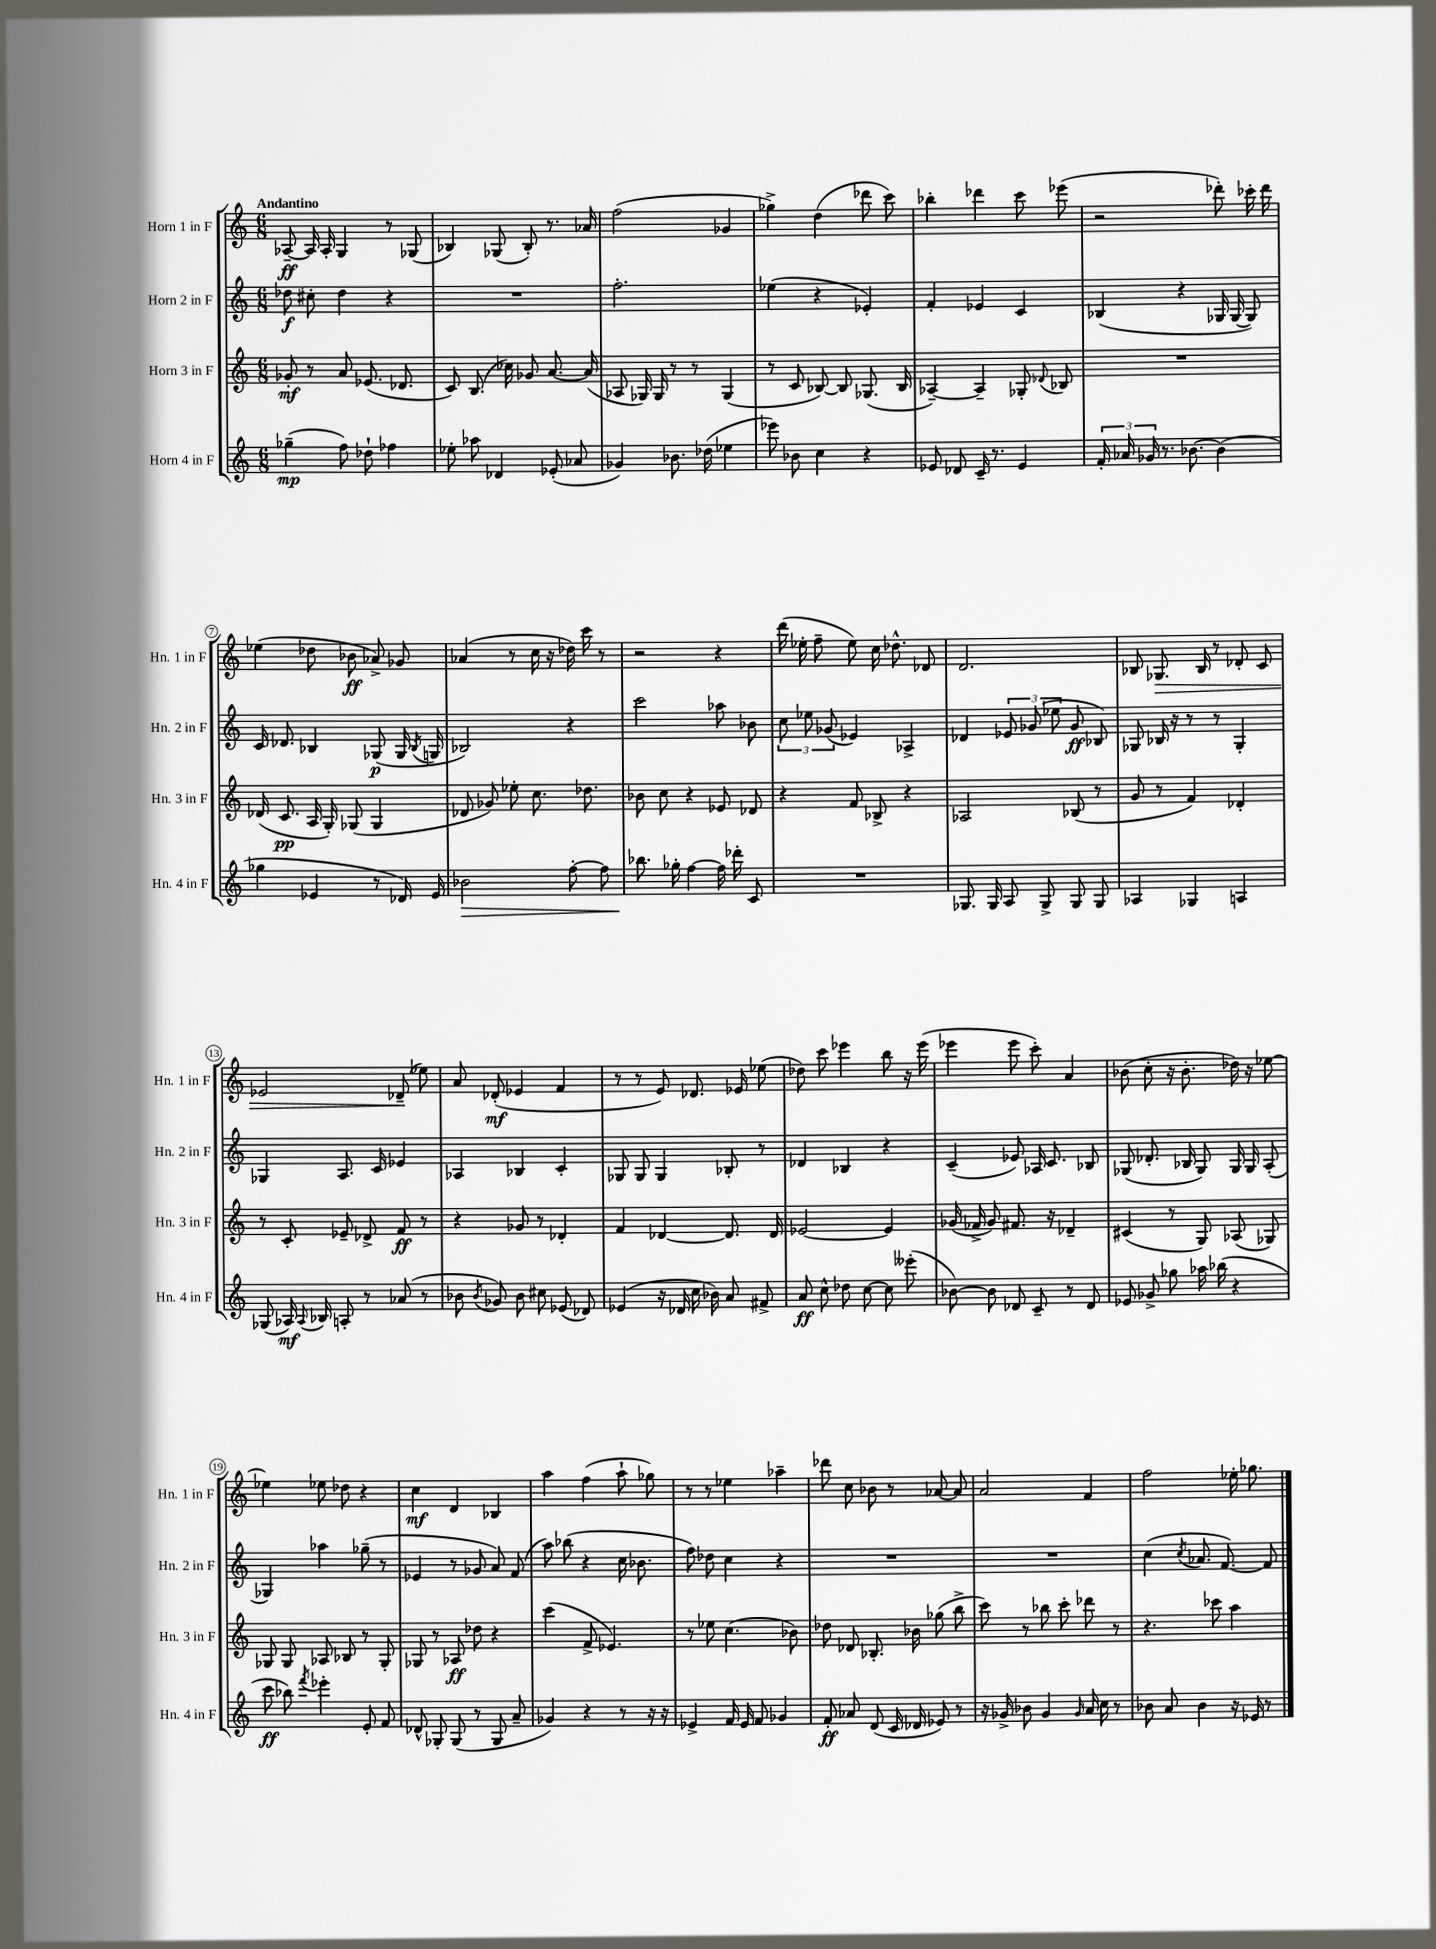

**kern	**kern	**kern	**kern
*staff4	*staff3	*staff2	*staff1
*clefG2	*clefG2	*clefG2	*clefG2
*k[]	*k[]	*k[]	*k[]
*M6/8	*M6/8	*M6/8	*M6/8
(4gg-~	8g-'	8dd-	[8A-~
.	8r	8cc#'	16A-]
.	.	.	16A-'
8ff)	8a	4dd-	4G
8dd-`	(8.e-	.	.
4ff-	.	4r	8r
.	8.d-	.	.
.	.	.	(8G-
=	=	=	=
8ee-'	8c)	2.r	4B-)
8aa-	(8.B	.	.
4d-	.	.	(8G-
.	16cc-)	.	.
.	8g-	.	8B-')
(8e-'	[8.a	.	8.r
8a-	.	.	.
.	(16a]	.	16a-
=	=	=	=
4g-)	8A-	2.ff'	(2ff
.	16G-)	.	.
.	16G-	.	.
8.b-	8r	.	.
.	8r	.	.
(16dd-	.	.	.
4ee-	(4G-	.	4g-
=	=	=	=
8eee-)	8r	(4ee-	4gg-^)
8b-	8c	.	.
4cc	[8B-)	4r	(4dd
.	8B-]	.	.
4r	(8.G-	4e-')	8ddd-
.	.	.	8ccc)
.	16B-	.	.
=	=	=	=
8e-	[4A-~)	4f'	4bb-'
8d-	.	.	.
16c~	4A-~]	4e-	4ddd-
8.r	.	.	.
4e-	8G-'	4c	8ccc
.	8qqd-	.	.
.	8B-	.	(8eee-
=	=	=	=
24f'	2.r	(4B-	2r
24a-	.	.	.
24g-	.	.	.
8.r	.	.	.
.	.	4r	.
[8.b-	.	.	.
(4b-]	.	16G-	8ddd-')
.	.	[16G-	.
.	.	8G-])	16ccc-'
.	.	.	16ddd-
=	=	=	=
4gg-	(16d-	16c	(4ee-
.	8.c	8.d-	.
4e-	16A	4B-	8dd-
.	16G')	.	.
.	(8G-	.	8b-
8r	4G-	(8G-	8a-^)
16d-)	.	16G-	8g-
.	.	8qB-	.
16e-	.	16G	.
=	=	=	=
2b-	8d-	2B-)	(4a-
.	8g-)	.	.
.	8ee-'	.	8r
.	8.cc	.	16cc
.	.	.	16r
[8ff'	.	4r	16dd-)
.	8.dd-	.	16ccc
8ff]	.	.	8r
=	=	=	=
8.bb-	8b-	2ccc	2r
.	8cc	.	.
16gg-'	.	.	.
[4ff	4r	.	.
16ff]	8e-	8aa-	4r
16ddd-'	.	.	.
8c	8d-	8b-	.
=	=	=	=
2.r	4r	12cc	(16ddd
.	.	.	16ee-'
.	.	12ee-	.
.	.	.	8ff~
.	.	(12g-	.
.	8f	4e-)	8ee-)
.	8B-^	.	16cc
.	.	.	8.dd-^^
.	4r	4A-^	.
.	.	.	8d-
=	=	=	=
8.G-	2A-	4d-	2.d
16G-	.	.	.
8A	.	12e-	.
.	.	(12g-	.
8G-^	.	.	.
.	.	12ee-	.
8G-	(8B-	8g-	.
8G-	8r	8B-)	.
=	=	=	=
4A-	8g	8G-	8B-
.	8r	16B-	8.G-
.	.	16r	.
4G-	4f)	8r	.
.	.	.	16B-
.	.	8r	8r
4A	4d-'	4G-'	8d-'
.	.	.	8c
=	=	=	=
(8G-	8r	4G-	2e-
16A-)	8c'	.	.
8qqA-	.	.	.
16B-	.	.	.
8A'	8e-~	8.A	.
8r	8d-^	.	.
.	.	16c	.
(8a-	8f	4e-	(8d-~
8r	8r	.	8ee-)
=	=	=	=
8b-	4r	4A-	8a
8qb-	.	.	.
8g-)	.	.	(8d-'
8b-	8g-	4B-	4e-
8cc#	8r	.	.
(8e-	4d-'	4c'	4f
8d-)	.	.	.
=	=	=	=
(4e-	4f	8G-	8r
.	.	8G-	8r
16r	[4d-	4G-	8e)
16d-	.	.	.
16cc	.	.	8.d-
16b-)	.	.	.
8a	8.d-]	8B-'	.
.	.	.	16e-
8f#^	.	8r	(8ee-
.	16d-	.	.
=	=	=	=
8a	[2e-	4d-	8dd-)
8cc^^	.	.	8ccc
8dd-	.	4B-	4eee-
[8cc	.	.	.
8cc]	4e-]	4r	8bb
(8eee--'	.	.	16r
.	.	.	(16eee-
=	=	=	=
[8b-)	(16g-	(4c~	4eee-
.	16f-^	.	.
8b-]	8g-)	.	.
8d-	8.f#	8e-)	8eee-
8c~	.	16A-	8ccc')
.	16r	8.c	.
8r	4d-~	.	4a
8d-	.	8B-	.
=	=	=	=
8e-	(4c#	(8G-	(8b-
8g-^	.	8.d-'	8cc'
8gg-	8r	.	16r
.	.	16B-	8.b-'
16aa-	8G)	8G-)	.
(16bb-	.	.	.
4r	(8A-	16G-	16dd-)
.	.	16G-	16r
.	8G-)	(8A'	[8ee-
=	=	=	=
8ccc	8G-	4G-)	4ee-]
8bb-)	8G-	.	.
8qfff	.	.	.
4eee-'	8A-	4aa-	8ee-
.	8B-	.	8dd-
8e'	8r	(8gg-~	4r
8f	8G-'	8r	.
=	=	=	=
8d-^^	8G-	4e-	4cc
8G-'	8r	.	.
(8G-	8A-	8r	4d
8r	8dd-	8g-	.
8G-	4r	8a)	4B-
8a~	.	(8f	.
=	=	=	=
4g-)	(4ccc	8aa)	4aa
.	.	(8bb-	.
4r	8f^	4r	(4ff
.	4.e-)	.	.
8r	.	16cc	8aa`
.	.	8.b-	.
16r	.	.	8gg-)
16r	.	.	.
=	=	=	=
4e-^	8r	8ff)	8r
.	8ee-	8dd-	8r
16f	(4.cc	4cc	4ee-
16e-	.	.	.
8f	.	.	.
4g-	.	4r	4aa-~
.	8b-)	.	.
=	=	=	=
8f'	8dd-	2.r	8ddd-
8a-	8d-	.	8cc
(8d	8.B-'	.	8b-
16c	.	.	8r
16d-	16b-	.	.
8e-)	(8gg-	.	[8a-
8r	8bb^	.	8a-]
=	=	=	=
16r	8ccc)	2.r	2a
16g-^	.	.	.
8b-	8r	.	.
4g-	8bb-	.	.
.	8ccc'	.	.
16qqg-	.	.	.
16a	8ddd-	.	4f
16cc	.	.	.
8r	8r	.	.
=	=	=	=
8b-	4.r	(4cc	2ff
8a	.	.	.
.	.	8qcc	.
4b-	.	8.a-	.
.	8ccc-	.	.
.	.	[8.f)	.
16r	4aa	.	16ee-'
16e-	.	.	8.gg-
8r	.	8f]	.
==	==	==	==
*-	*-	*-	*-
